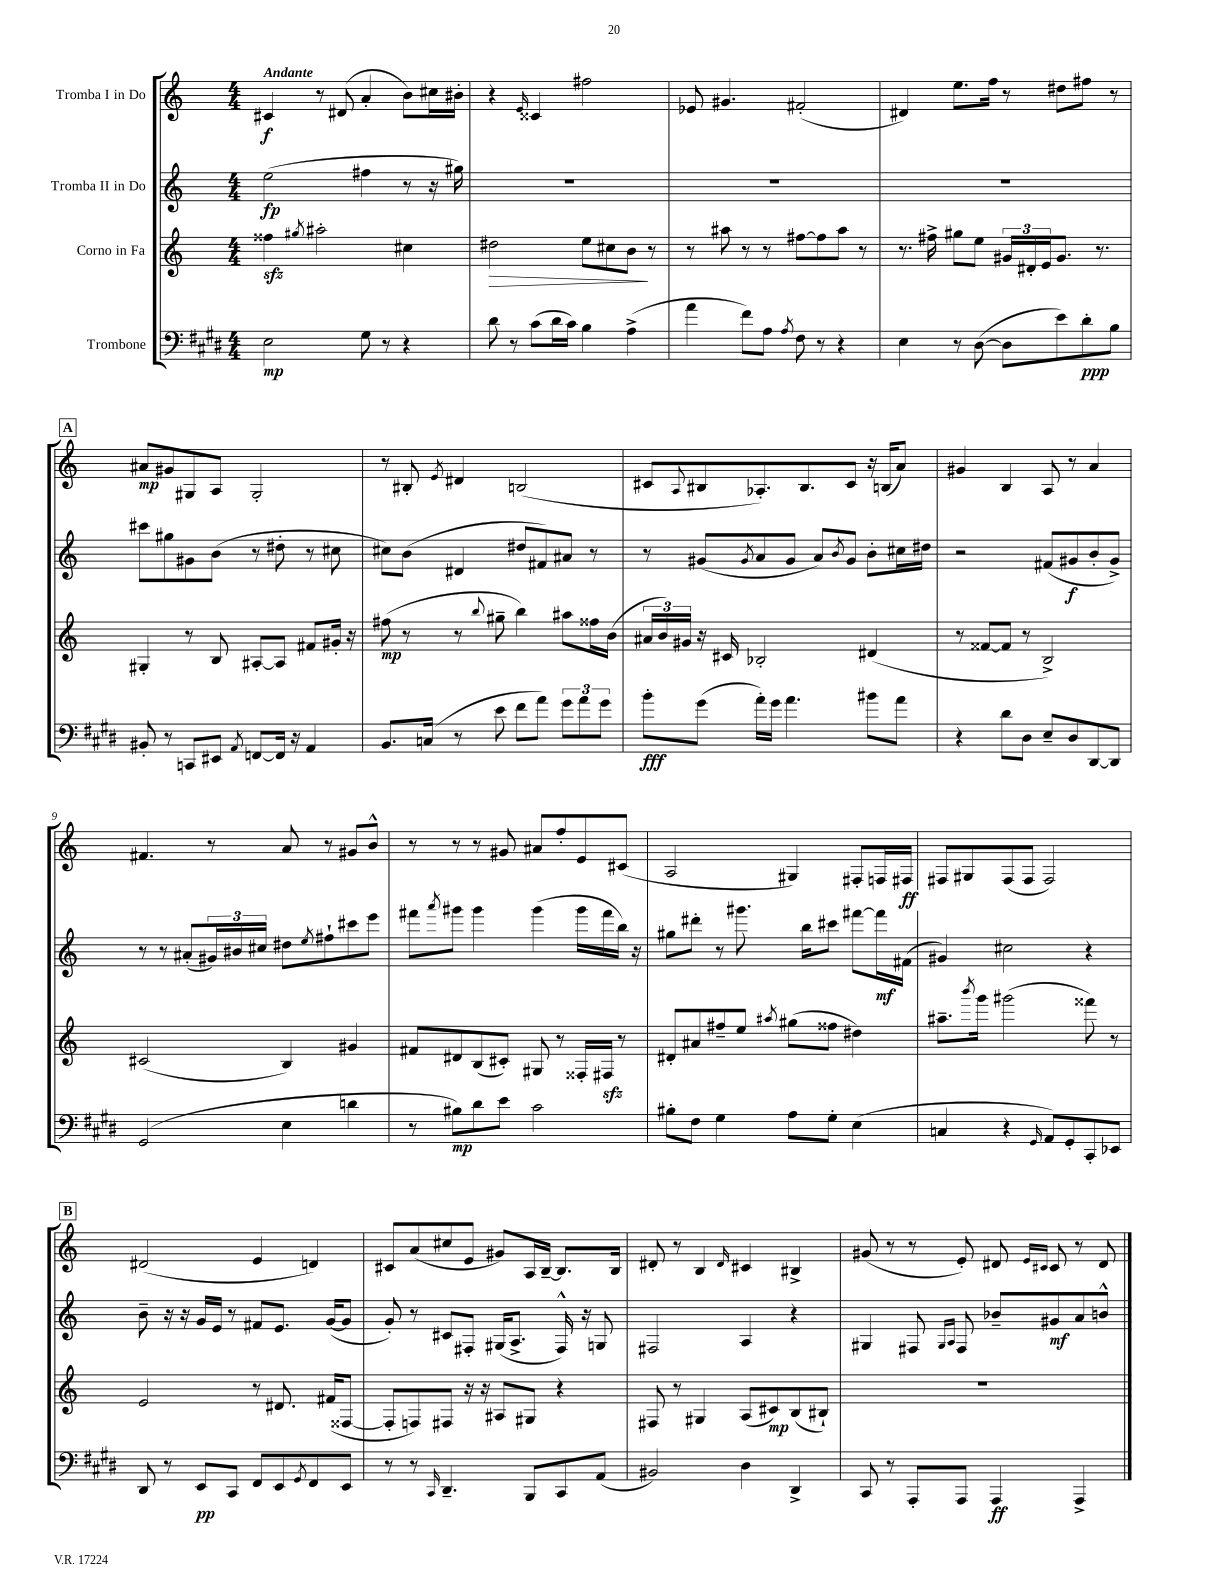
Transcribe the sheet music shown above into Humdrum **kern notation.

**kern	**dynam	**kern	**dynam	**kern	**dynam	**kern	**dynam
*part4	*part4	*part3	*part3	*part2	*part2	*part1	*part1
*staff4	*staff4	*staff3	*staff3	*staff2	*staff2	*staff1	*staff1
*I"Trombone	*	*I"Corno in Fa	*	*I"Tromba II in Do	*	*I"Tromba I in Do	*
*clefF4	*	*clefG2	*	*clefG2	*	*clefG2	*
*k[f#c#g#d#]	*	*k[]	*	*k[]	*	*k[]	*
*M4/4	*	*M4/4	*	*M4/4	*	*M4/4	*
=1	=1	=1	=1	=1	=1	=1	=1
!	!	!	!	!	!	!LO:TX:a:B:t=Andante	!
2E\	mp	4ff##Xzz\	.	(2ee\	fp	4c#X/	f
.	.	8qgg#X/	.	.	.	.	.
.	.	2aa#X'\	.	.	.	8r	.
.	.	.	.	.	.	(8d#X/	.
8G#\	.	.	.	4ff#X\	.	4a'/	.
8r	.	.	.	.	.	.	.
4r	.	4cc#X\	.	8r	.	8b\L)	.
.	.	.	.	16r	.	16cc#X\L	.
.	.	.	.	16gg#X\)	.	16b#X'\JJ	.
=2	=2	=2	=2	=2	=2	=2	=2
!	!	!	!LO:HP:b	!	!	!	!
8d#\	.	2dd#X\	>	1r	.	4r	.
8r	.	.	.	.	.	.	.
.	.	.	.	.	.	16qqe/	.
(8c#\L	.	.	.	.	.	4c##X/	.
16d#\L	.	.	.	.	.	.	.
16c#\JJ)	.	.	.	.	.	.	.
4B\	.	8ee\L	.	.	.	2ff#X\	.
.	.	8cc#X\	.	.	.	.	.
(4A^\	.	8b\J	.	.	.	.	.
.	.	8r	]	.	.	.	.
=3	=3	=3	=3	=3	=3	=3	=3
4a\	.	8r	.	1r	.	8e-X/	.
.	.	8aa#X\	.	.	.	4.g#X/	.
8f#\L)	.	8r	.	.	.	.	.
8A\J	.	8r	.	.	.	.	.
8qA/	.	.	.	.	.	.	.
8F#\	.	[8ff#X\L	.	.	.	(2f#X'/	.
8r	.	8ff#\]	.	.	.	.	.
4r	.	8aa#\J	.	.	.	.	.
.	.	8r	.	.	.	.	.
=4	=4	=4	=4	=4	=4	=4	=4
4E\	.	8.r	.	1r	.	4d#X/)	.
.	.	16ff#X^\	.	.	.	.	.
8r	.	8gg#X\L	.	.	.	8.ee\L	.
([8D#\	.	8ee\J	.	.	.	.	.
.	.	.	.	.	.	16ff\Jk	.
8D#\L]	.	24g#X/LL	.	.	.	8r	.
.	.	24d#X'/	.	.	.	.	.
.	.	24e/J	.	.	.	.	.
8e\)	.	8.g#/J	.	.	.	8dd#X\L	.
8d#'\	ppp	.	.	.	.	8ff#X\J	.
.	.	8.r	.	.	.	.	.
8B\J	.	.	.	.	.	8r	.
!!LO:LB:g=z
!!LO:REH:place=s1:t=A
=5	=5	=5	=5	=5	=5	=5	=5
8BB#X'/	.	4G#X'/	.	8ccc#X\L	.	8a#X/L	mp
8r	.	.	.	8gg#X\	.	8g#X/	.
8CCn/L	.	8r	.	8g#X\	.	8G#X/	.
8EE#X/J	.	8B/	.	(8b\J	.	8A/J	.
8qAA/	.	.	.	.	.	.	.
[8FFn/L	.	[8A#X'/L	.	8r	.	2G#'/	.
16FF/Jk]	.	8A#/J]	.	8dd#X'\	.	.	.
16r	.	.	.	.	.	.	.
4AA/	.	8f#X/L	.	8r	.	.	.
.	.	16g#X'/Jk	.	8cc#X\	.	.	.
.	.	16r	.	.	.	.	.
=6	=6	=6	=6	=6	=6	=6	=6
8.BB/L	.	(8ff#X\	mp	8cc#X\L)	.	8r	.
.	.	8r	.	(8b\J	.	8B#X'/	.
(16Cn/Jk	.	.	.	.	.	.	.
.	.	.	.	.	.	8qe/	.
8r	.	8r	.	4d#X/	.	4d#X/	.
.	.	8qqbb/	.	.	.	.	.
8e\	.	8gg#X~\	.	.	.	.	.
8f#\L	.	4bb\)	.	8dd#X/L	.	(2Bn/	.
8a\J)	.	.	.	8f#X/)	.	.	.
12g#\L	.	8aa#X\L	.	8a#X/J	.	.	.
12a\	.	.	.	.	.	.	.
.	.	16ff##X\L	.	8r	.	.	.
12g#\J	.	.	.	.	.	.	.
.	.	(16b\JJ	.	.	.	.	.
=7	=7	=7	=7	=7	=7	=7	=7
8b'\L	fff	24a#X/LL	.	8r	.	8c#X/L	.
.	.	24b/)	.	.	.	.	.
.	.	24g#X/JJ	.	.	.	.	.
.	.	.	.	.	.	8qqA/	.
(8g#\J	.	16r	.	(8g#X/L	.	8B#X/	.
.	.	16c#X/	.	.	.	.	.
.	.	.	.	8qg#/	.	.	.
16a'\LL)	.	2B-X'/	.	8a/	.	8.A-X'/)	.
16g#\JJ	.	.	.	.	.	.	.
4.a\	.	.	.	8g#/J	.	.	.
.	.	.	.	.	.	8.B#/	.
.	.	.	.	8a/L)	.	.	.
.	.	.	.	8qb/	.	.	.
.	.	.	.	8g#/J	.	8c#/J	.
8b#X\L	.	(4d#X/	.	8b'\L	.	16r	.
.	.	.	.	.	.	(16Bn/KL	.
8a\J	.	.	.	16cc#X\L	.	8a/J)	.
.	.	.	.	16dd#X\JJ	.	.	.
=8	=8	=8	=8	=8	=8	=8	=8
4r	.	8r	.	2r	.	4g#X/	.
.	.	[8f##X/L	.	.	.	.	.
8d#\L	.	8f##/J]	.	.	.	4B/	.
8D#\J	.	8r	.	.	.	.	.
8E~/L	.	2B^/)	.	(8f#X/L	.	8A/	.
8D#/	.	.	.	8g#X/	f	8r	.
[8DD#/	.	.	.	8b'/	.	4a/	.
8DD#/J]	.	.	.	8g#^/J)	.	.	.
!!LO:LB:g=z
=9	=9	=9	=9	=9	=9	=9	=9
(2GG#/	.	(2c#X/	.	8r	.	4.f#X/	.
.	.	.	.	8r	.	.	.
.	.	.	.	(8a#X'/L	.	.	.
.	.	.	.	24g#X/L)	.	8r	.
.	.	.	.	24b#X/	.	.	.
.	.	.	.	24cc#X/JJ	.	.	.
4E\	.	4B/)	.	8dd#X\L	.	8a/	.
.	.	.	.	8qee/	.	.	.
.	.	.	.	8ff#X`\	.	8r	.
4dn\	.	4g#X/	.	8ccc#X\	.	8g#X/L	.
.	.	.	.	8eee\J	.	8b^^/J	.
=10	=10	=10	=10	=10	=10	=10	=10
8r	.	8f#X/L	.	8fff#X\L	.	8r	.
.	.	.	.	8qaaa/	.	.	.
8B#X\L)	mp	8d#X/	.	8ggg#X\J	.	8r	.
8d#\	.	(8B/	.	4ggg#\	.	8r	.
8e\J	.	8c#X'/J)	.	.	.	8g#X/	.
2c#\	.	8G#X/	.	(4ggg#\	.	8a#X/L	.
.	.	8r	.	.	.	8ff'/	.
.	.	16F##X'/LL	.	16ggg#\LL	.	8e/	.
.	.	16F#Xzz/JJ	.	16fff#\	.	.	.
.	.	8r	.	16bb\JJ)	.	(8c#X/J	.
.	.	.	.	16r	.	.	.
=11	=11	=11	=11	=11	=11	=11	=11
8B#X'\L	.	8d#X'/L	.	8gg#X\L	.	2A/	.
8F#\J	.	8a#X/	.	8ddd#X'\J	.	.	.
4G#\	.	8ff#X~/	.	8r	.	.	.
.	.	8ee/J	.	8.ggg#X\	.	.	.
.	.	8qaa#X/	.	.	.	.	.
8A\L	.	(8gg#X\L	.	.	.	4G#X/)	.
.	.	.	.	16bb\KL	.	.	.
8G#'\J	.	8ff##X\J	.	8ccc#X\J	.	.	.
(4E\	.	4dd#X\)	.	[8fff#X\L	.	8F#X'/L	.
.	.	.	.	16fff#\L]	mf	16Fn/L	.
.	.	.	.	(16f#X\JJ	.	16F#X/JJ	ff
=12	=12	=12	=12	=12	=12	=12	=12
4Cn/	.	8.aa#X~\L	.	4g#X/)	.	8F#X/L	.
.	.	.	.	.	.	8G#X/	.
.	.	8qbbb/	.	.	.	.	.
.	.	16ggg\Jk	.	.	.	.	.
4r	.	(2ggg#X\	.	2cc#X\	.	(8F#/	.
.	.	.	.	.	.	8F#/J	.
16qqGG#/	.	.	.	.	.	.	.
8AA/L)	.	.	.	.	.	2F#/)	.
8GG#'/	.	.	.	.	.	.	.
8CC#'/	.	8fff##X\)	.	4r	.	.	.
8EE-X/J	.	8r	.	.	.	.	.
!!LO:LB:g=z
!!LO:REH:place=s1:t=B
=13	=13	=13	=13	=13	=13	=13	=13
8DD#/	.	2e/	.	8b~\	.	(2d#X/	.
8r	.	.	.	16r	.	.	.
.	.	.	.	16r	.	.	.
8EE/L	pp	.	.	16g/LL	.	.	.
.	.	.	.	16e/JJ	.	.	.
8CC#/J	.	.	.	8r	.	.	.
8FF#/L	.	8r	.	8f#X/L	.	4e/	.
8EE/	.	8.d#X/	.	8.e/J	.	.	.
8qGG#/	.	.	.	.	.	.	.
8FF#/	.	.	.	.	.	4dn/)	.
.	.	(16f#X/KL	.	([16g/KL	.	.	.
8EE/J	.	[8F##X/J	.	8g/J]	.	.	.
=14	=14	=14	=14	=14	=14	=14	=14
8r	.	8F##'/L]	.	8g'/)	.	8c#X/L	.
8r	.	8Fn/)	.	8r	.	(8a/	.
16qqCC#/	.	.	.	.	.	.	.
4.DD#~/	.	8F#X/J	.	8c#X/L	.	8cc#X/	.
.	.	16r	.	8F#X'/J	.	8e/J	.
.	.	16r	.	.	.	.	.
.	.	8A#X/L	.	(16G#X/KL	.	8g#X/L)	.
.	.	.	.	8.A^/J	.	.	.
8BBB/L	.	8G#X/J	.	.	.	16A/L	.
.	.	.	.	.	.	[16B~/JJ	.
8CC#/	.	4r	.	16F#^^/)	.	8.B/L]	.
.	.	.	.	16r	.	.	.
(8AA/J	.	.	.	8Gn/	.	.	.
.	.	.	.	.	.	16B/Jk	.
=15	=15	=15	=15	=15	=15	=15	=15
2BB#X/)	.	8F#X/	.	2F#X/	.	8d#X'/	.
.	.	8r	.	.	.	8r	.
.	.	4G#X/	.	.	.	4B/	.
.	.	.	.	.	.	16qqd#/	.
4D#\	.	(8A/L	.	4A/	.	4c#X/	.
.	.	8c#X/)	mp	.	.	.	.
4DD#^/	.	(8B/	.	4r	.	4B#X^/	.
.	.	8B#X`/J)	.	.	.	.	.
=16	=16	=16	=16	=16	=16	=16	=16
8CC#/	.	1r	.	4G#X/	.	(8g#X/	.
8r	.	.	.	.	.	8r	.
8AAA'/L	.	.	.	8F#X/	.	8r	.
.	.	.	.	16qqG#/LL	.	.	.
.	.	.	.	16qqA/JJ	.	.	.
8AAA/J	.	.	.	8F#/	.	8e'/)	.
4AAA/	ff	.	.	8b-X~/L	.	8d#X/	.
.	.	.	.	.	.	16qqe/LL	.
.	.	.	.	.	.	16qqc#X/JJ	.
.	.	.	.	8g#X/	mf	8c#/	.
4AAA^/	.	.	.	8a/	.	8r	.
.	.	.	.	8bn^^/J	.	8d#/	.
==	==	==	==	==	==	==	==
*-	*-	*-	*-	*-	*-	*-	*-
